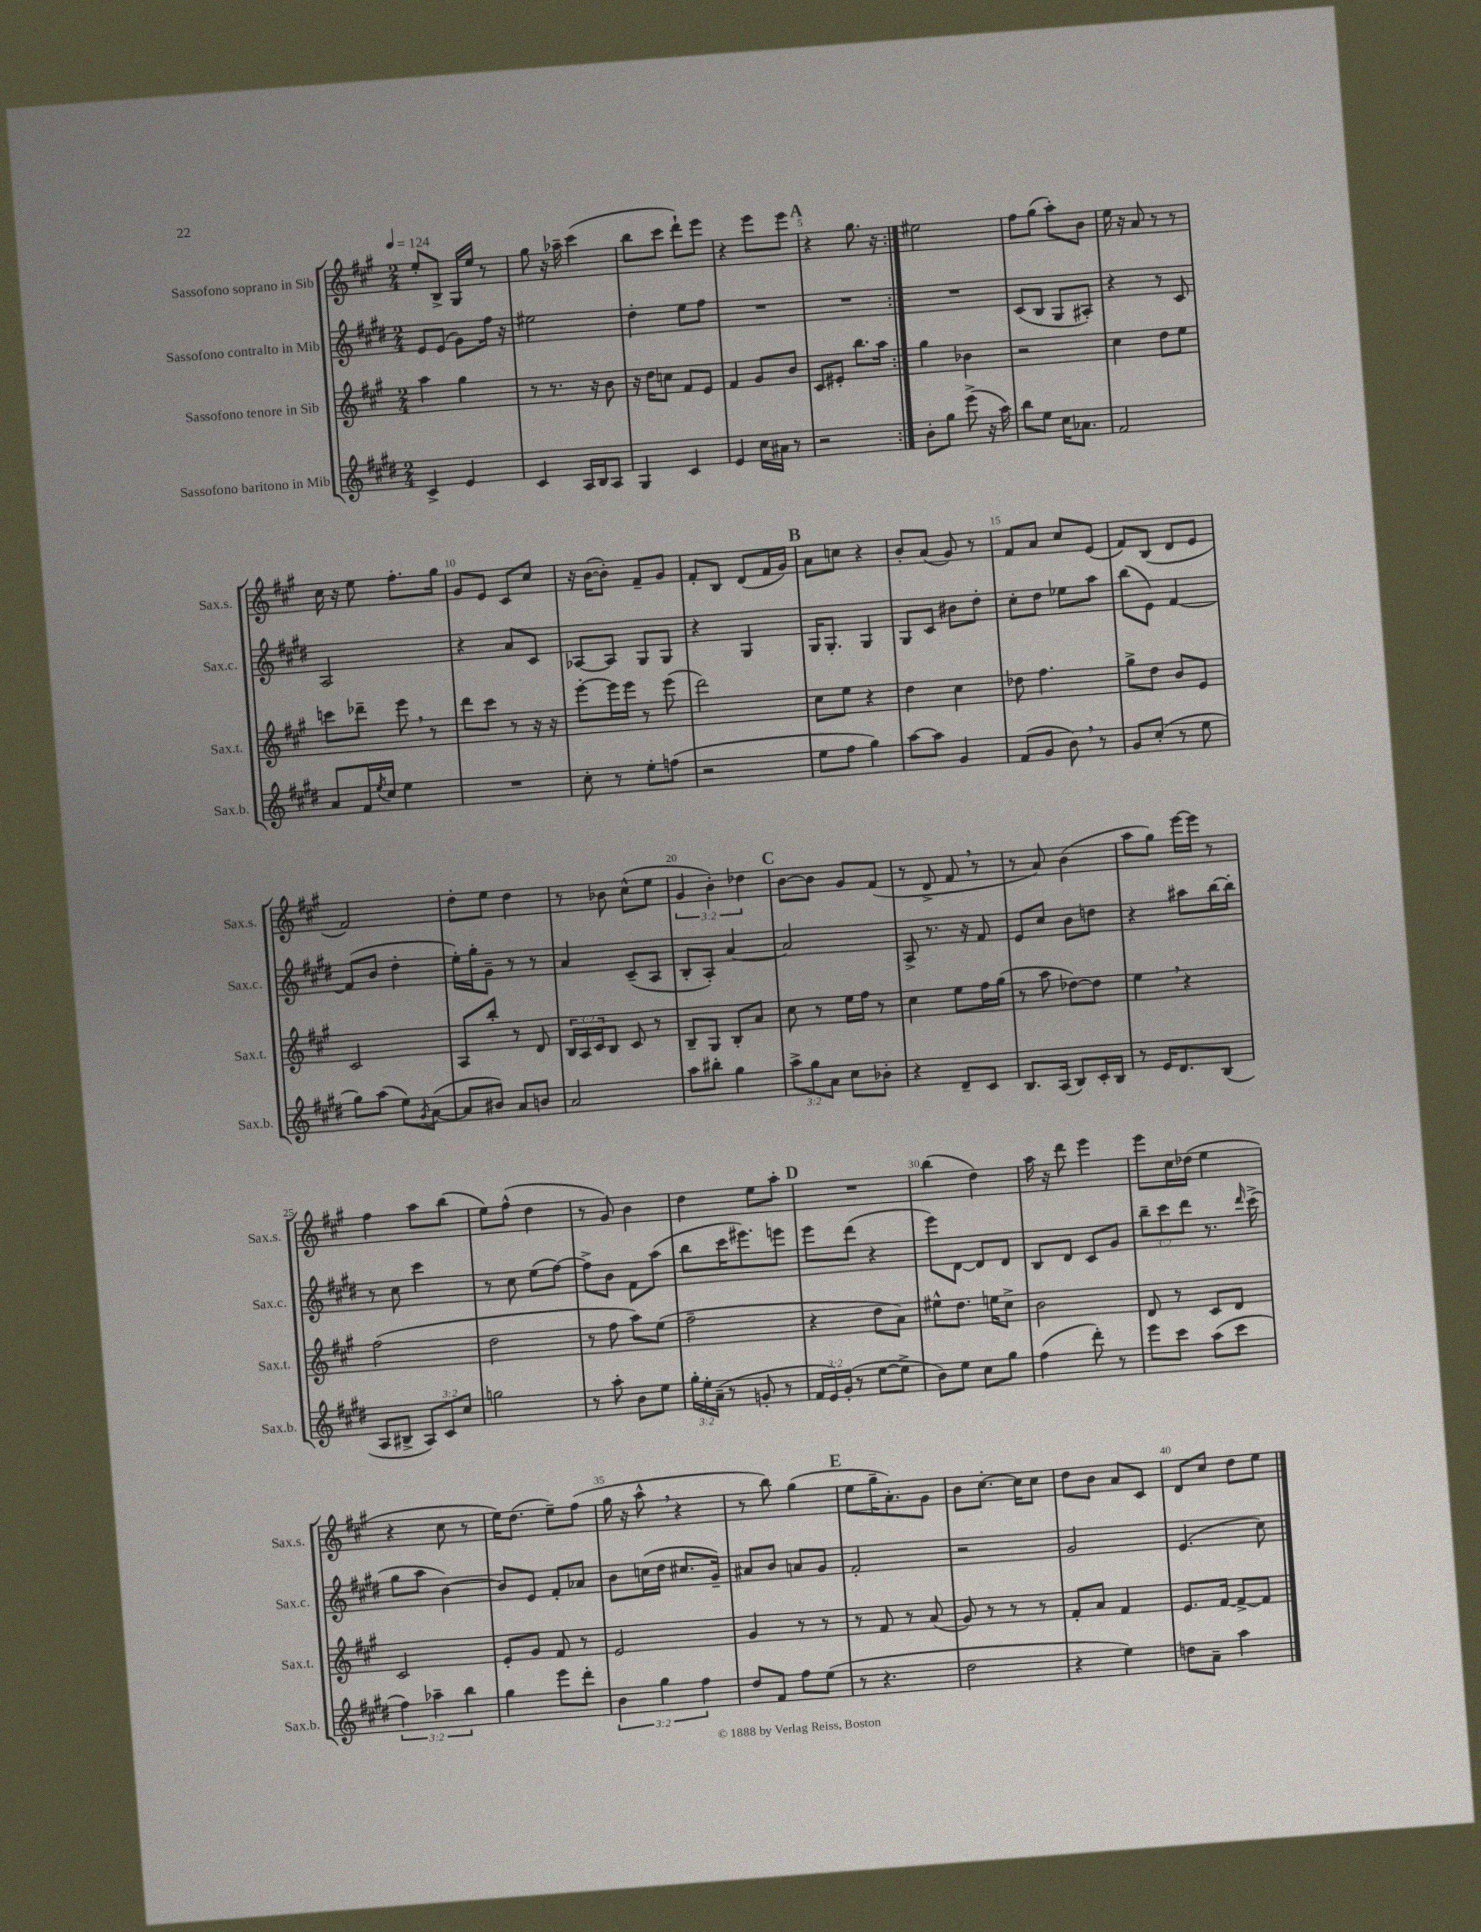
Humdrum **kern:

**kern	**kern	**kern	**kern
*staff4	*staff3	*staff2	*staff1
*clefG2	*clefG2	*clefG2	*clefG2
*k[f#c#g#d#]	*k[f#c#g#]	*k[f#c#g#d#]	*k[f#c#g#]
*M2/4	*M2/4	*M2/4	*M2/4
*MM124	*MM124	*MM124	*MM124
4c#^/	4aa\	8e/L	8ee'/L
.	.	(8e/J	8B^/J
4e/	4gg#\	8g#\L)	16G#/LL
.	.	.	16ee/JJ
.	.	16ff#\Jk	8r
.	.	16r	.
=	=	=	=
4c#/	8r	2ee#\	8gg#\
.	8.r	.	16r
.	.	.	16aa-~\
16A/LL	.	.	(4ccc#\
16B/J	16r	.	.
8A/J	8b\	.	.
=	=	=	=
4G#/	16r	4dd#'\	8bb\L
.	16dd\LK	.	.
.	8cc\J	.	8ccc#\J
4c#/	8f#/L	8ee\L	8ddd`\L)
.	8e/J	8ff#\J	8eee\J
=	=	=	=
4e/	4f#/	2r	4r
16cc#\LL	8g#/L	.	8eee\L
16a#\JJ	.	.	.
8r	8b/J	.	8eee\J
=	=	=	=
2r	8c#/L	2r	4r
.	8e#'/J	.	.
.	8.bb\L	.	8.gg#\
.	16aa\Jk	.	16r
=:|!	=:|!	=:|!	=:|!
8b'\L	4gg#\	2r	2ee#\
8gg#\J	.	.	.
(8eee^\	4b-\	.	.
16r	.	.	.
16aa\)	.	.	.
=	=	=	=
8bb\L	2r	(8c#/L	8ff#\L
8ee\J	.	8B/J	(8gg#\J
16cc#\LK	.	8G#/L	8aa'\L)
8.a-\J	.	.	.
.	.	8A#'/J)	8b\J
=	=	=	=
2f#/	4cc#\	4r	16ee\
.	.	.	16r
.	.	.	8a/
.	8dd\L	8r	8r
.	8ee\J	8c#/	8r
=	=	=	=
8a/L	8ccc\L	2A/	16cc#\
.	.	.	16r
16f#/L	8ddd-~\J	.	8ee\
8qee/	.	.	.
16cc#/JJ	.	.	.
4ee\	8eee\	.	8.ff#'\L
.	8r	.	.
.	.	.	16gg#\Jk
=	=	=	=
2r	8ddd\L	4r	8g#/L
.	8ccc#\J	.	8e/J
.	8r	8a/L	8c#/L
.	16r	8c#/J	8cc#/J
.	16r	.	.
=	=	=	=
8cc#'\	[8eee'\L	[8A-/L	16r
.	.	.	([16b\LK
8r	16eee\]L	8A-/]J	8b'\]J)
.	16eee\JJ	.	.
8ee'\L	8r	8G#/L	8f#~/L
(8ff\J	(8eee\	8G#/J	8g#/J
=	=	=	=
2r	2ddd\)	4r	8f#'/L
.	.	.	8B/J
.	.	4G#/	(8d/L
.	.	.	16f#/L
.	.	.	16g#/JJ)
=	=	=	=
8ee\L	8cc#\L	16G#/LK	8a\L
.	.	8.G#'/J	.
8ff#\J	8ee\J	.	8cc\J
4gg#\)	4r	4G#/	4r
=	=	=	=
[8aa\L	4dd\	8G#/L	8b'/L
8aa\]J	.	8c#/J	(8a/J
4g#/	4cc#\	8b#\L	8g#/)
.	.	8dd#'\J	8r
=	=	=	=
(8f#/L	8dd-\	8cc#'\L	8f#/L
8g#/J	4.ff#\	8dd#\J	8a/J
8b\)	.	8ee-\L	8cc#/L
8r	.	8aa\J	(8e/J
=	=	=	=
8g#/L	8gg#^\L	(8bb\L	8f#/L)
(8cc#'/J	8dd\J	8e\J)	(8B/J
8r	8b/L	[4f#/	8d/L
8ee\	8e/J	.	8e/J
=	=	=	=
8gg#\L)	2c#/	(8f#/]L	2f#/)
(8aa\J	.	8b/J	.
8ee\L)	.	4dd#'\	.
8qg#/	.	.	.
([8a\J	.	.	.
=	=	=	=
8a/]L	8A/L	16ee'\LL)	8dd'\L
.	.	16gg#'\J	.
8b#/J)	8bb'/J	8g#~\J	8ee\J
8a/L	8r	8r	4dd\
8b/J	8d/	8r	.
=	=	=	=
2a/	24B/LL	4a/	8r
.	24A/	.	.
.	24c#/J	.	.
.	8B/J	.	8b-\
.	8c#/	(8c#~/L	(8cc#^^\L
.	8r	8A/J	8ee\J
=	=	=	=
8aa\L	8B~/L	8B'/L	6g#/
8bb#'\J	8G#/J	8A'/J)	.
.	.	.	6b'\)
4gg#\	8B'/L	[4a/	.
.	.	.	6dd-\
.	8a/J	.	.
=	=	=	=
12aa^\L	8cc#\	2a/]	[8b\L
12gg#\	.	.	.
.	8r	.	8b\]J
12a\J	.	.	.
8cc#\L	16ee\LL	.	8g#/L
.	16ff#\JJ	.	.
8b-'\J	8r	.	(8f#/J
=	=	=	=
4r	4cc#\	8A^/	8r
.	.	8.r	8d^/
8d#~/L	8ee\L	.	8f#/
.	.	16r	.
8c#/J	16ff#\L	8f#/	8r
.	(16gg#\JJ	.	.
=	=	=	=
8.B/L	8r	8e/L	8r
.	8aa\	8cc#/J	8a/)
(16A/Jk	.	.	.
8B/L)	[8dd-\L)	8b\L	(4b\
16c#'/L	8dd-\]J	8dd\J	.
16B/JJ	.	.	.
=	=	=	=
8r	4ee\	4r	8aa\L
16e/LK	.	.	8gg#\J)
8.d#/	.	.	.
.	4r	8aa#\L	[16eee\LL
.	.	.	16eee\]JJ
(8B/J	.	[16bb\L	8r
.	.	16bb'\]JJ	.
=	=	=	=
8A/L	(2ff#\	8r	4ff#\
8B#^/J	.	8cc#\	.
12A/L)	.	4ccc#\	8aa\L
12c#/	.	.	.
.	.	.	(8bb\J
12cc#/J	.	.	.
=	=	=	=
2gg\	2dd\	8r	8ee\L)
.	.	8cc#\	(8ff#^^\J
.	.	(8ee\L	4dd\
.	.	[8ff#\J)	.
=	=	=	=
8r	8r	8ff#^\]L	8r
8aa'\	8ff#\	8b\J	8g#/)
8b\L	8aa\L)	8f#\L	4b\
8ee\J	(8ee\J	(8aa\J	.
=	=	=	=
24gg#'\LL	2ff#~\	8bb\L	4dd\
24ee'\	.	.	.
(24a~\JJ	.	.	.
8r	.	16ccc#\K	.
.	.	8.eee#\)	.
8g'/	.	.	8ee\L
8r	.	8eee\J	8aa'\J
=	=	=	=
24f#/LL	4r	8eee\L	2r
24e/)	.	.	.
(24g#'/JJ	.	.	.
8r	.	(8ddd#\J	.
[8ee\L	8dd\L	4r	.
8ee^\]J	8a\J)	.	.
=	=	=	=
8b\L)	8ee#^^\L	8eee\L)	(4bb\
8ee\J	8.dd\J	[8d#\J	.
8cc#\L	.	8d#/]L	4dd\)
.	16ee\LK	.	.
8gg#\J	8cc#^\J	8d#/J	.
=	=	=	=
(4ff#\	2b\	8B/L	16aa\
.	.	.	16r
.	.	8d#/J	8ddd\
8ddd#'\)	.	8c#/L	4eee\
8r	.	8g#/J	.
=	=	=	=
8eee\L	8d/	12bb~\L	8eee\L
.	.	12ccc#\	.
8ccc#\J	8r	.	16cc#\L
.	.	12ddd#\J	.
.	.	.	(16dd-\JJ
(8aa\L	8c#/L	8.r	4ee\
8ccc#\J	8d/J	.	.
.	.	16qqddd#/	.
.	.	(16ccc#^\	.
=	=	=	=
6ff#\)	2c#/	8gg#\L	4r
.	.	8aa\J	.
6aa-~\	.	.	.
.	.	[4b\)	8cc#\
6bb\	.	.	.
.	.	.	8r
=	=	=	=
4gg#\	8e'/L	8b/]L	16ee\LK)
.	.	.	(8.dd\J
.	8g#/J	8e/J	.
8eee\L	8f#/	8f#'/L	8ee~\L)
8ddd#'\J	8r	8a-/J	(8ff#\J
=	=	=	=
6b\	2e/	8b\L	16gg#\
.	.	.	16r
.	.	(16cc\L	8aa^^\
6gg#\	.	.	.
.	.	16dd#\JJ	.
.	.	8.cc#/L	4r
6ff#\	.	.	.
.	.	16g#~/Jk)	.
=	=	=	=
8dd#/L	4g#/	8a#/L	8r
8f#/J	.	8b/J	8bb\)
8ff#\L	8r	8a/L	(4gg#\
(8ee\J	8r	8g#/J	.
=	=	=	=
8r	8r	2f#'/	8ee\L
4.r	8f#/	.	16gg#~\K
.	.	.	8.a'\)
.	8r	.	.
.	(8a/	.	8g#\J
=	=	=	=
2dd#\	8g#/)	2r	8b\L
.	8r	.	[8.cc#'\J
.	8r	.	.
.	.	.	16cc#\]LK
.	8r	.	8cc#\J
=	=	=	=
4r	8f#'/L	2g#/	8dd\L
.	8a/J	.	8b\J
4ee\)	4f#/	.	8a/L
.	.	.	8c#/J
=	=	=	=
8dd\L	8.e/L	(4.e/	8d/L
8a~\J	.	.	8cc#/J
.	[16f#/Jk	.	.
4aa\	8f#^/_L	.	8dd\L
.	8f#/]J	8cc#\)	8ee\J
==	==	==	==
*-	*-	*-	*-
